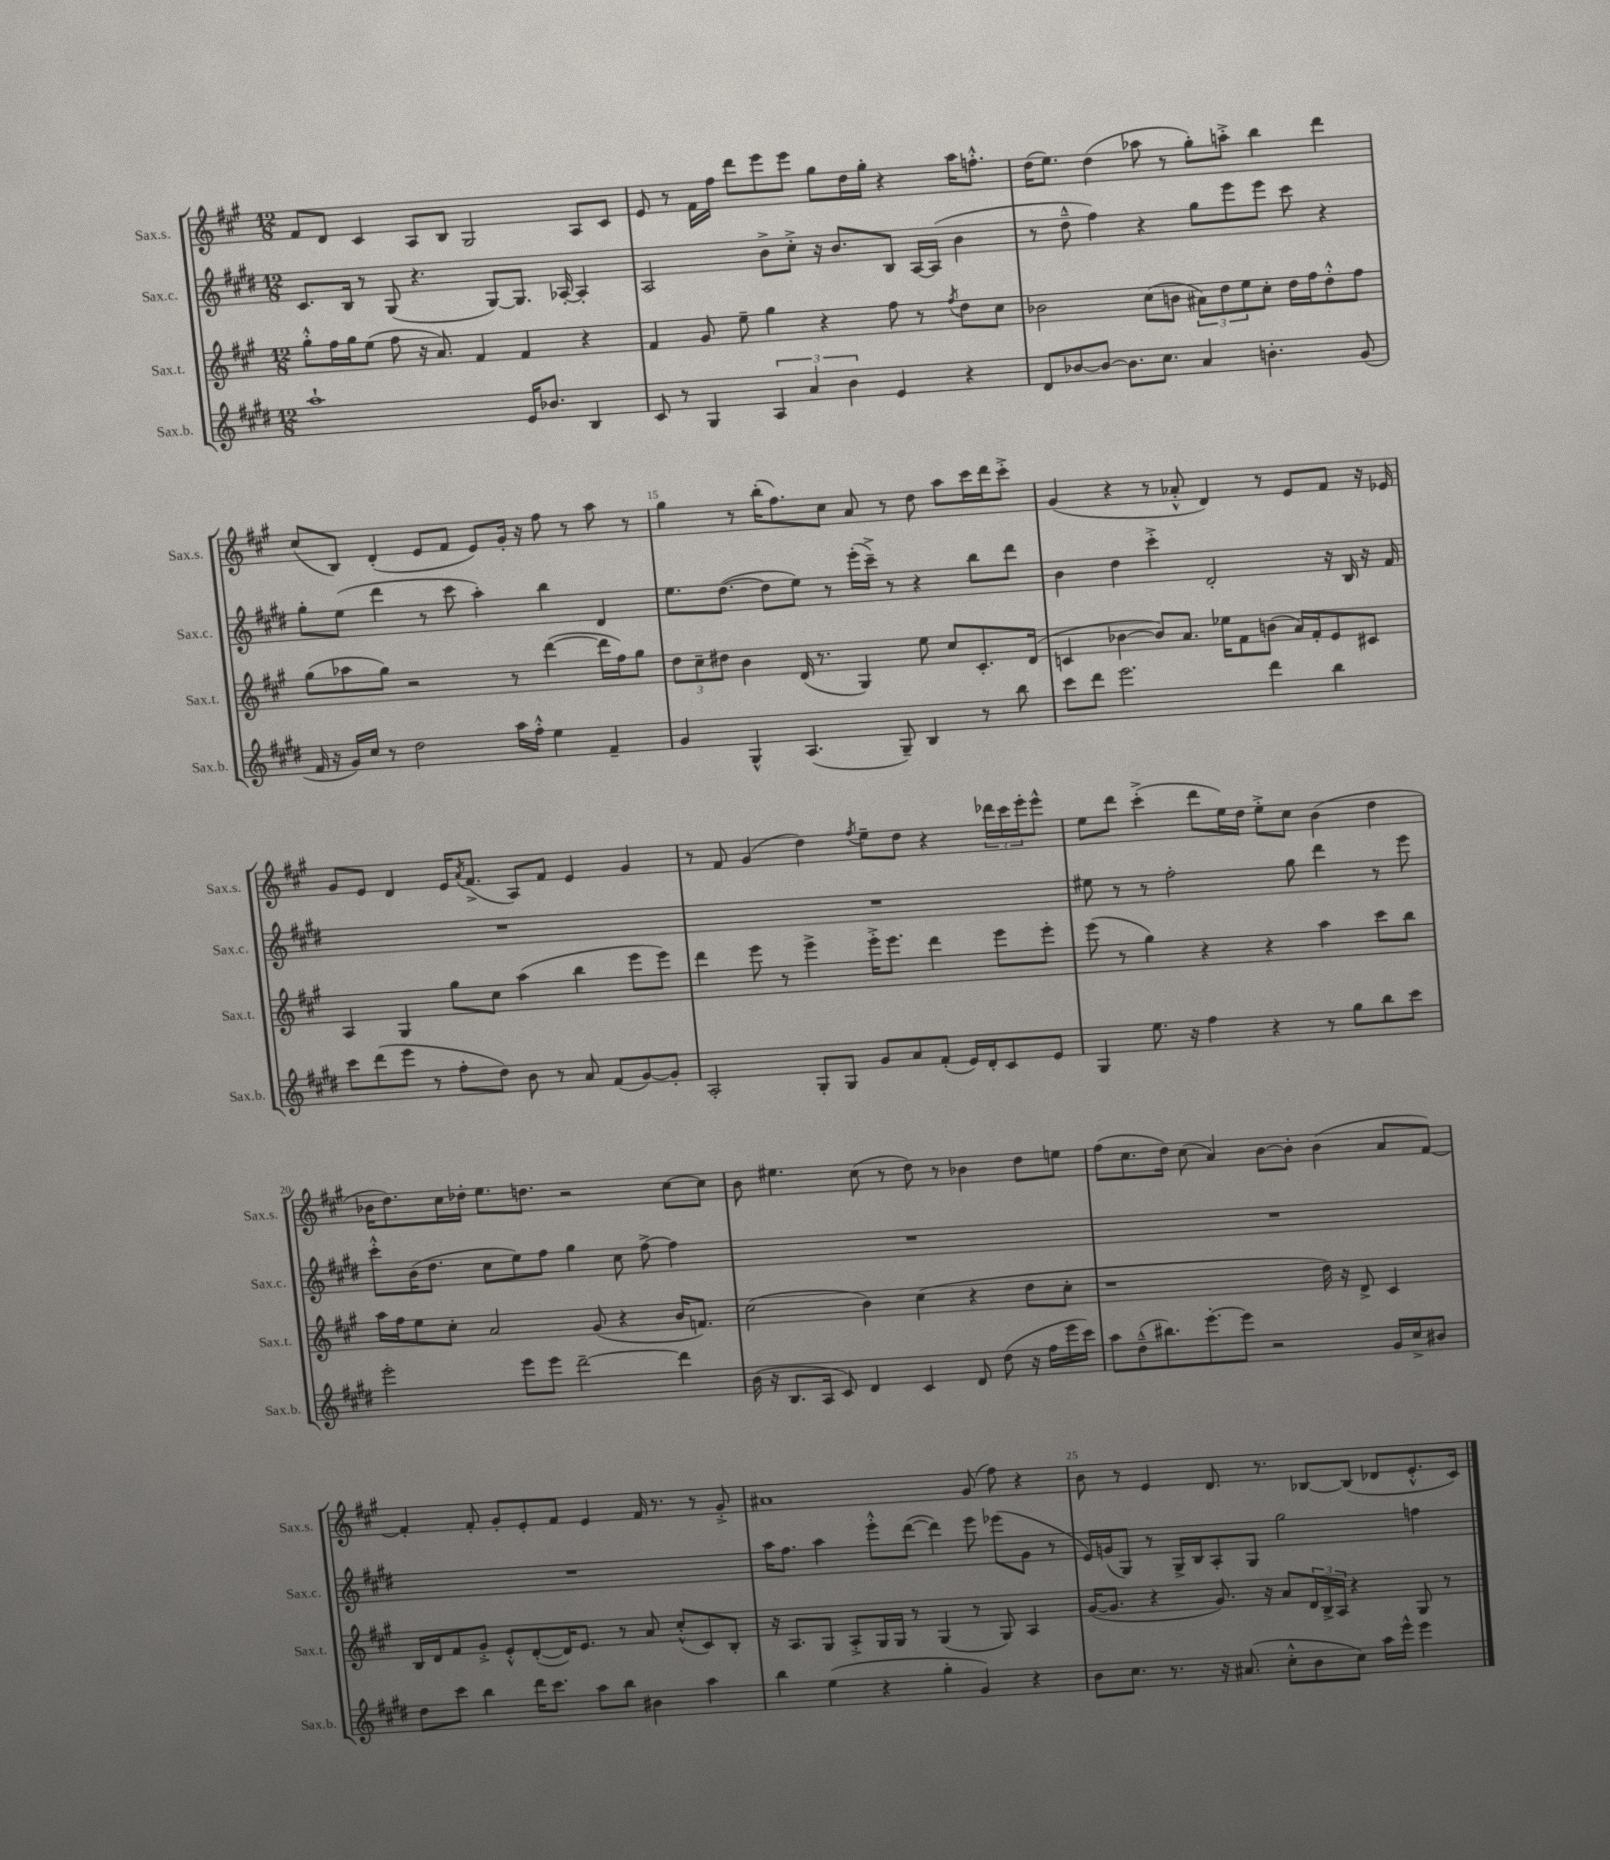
<<
\new StaffGroup <<
\new Staff = "s0" \with { instrumentName = "Sax.s." shortInstrumentName = "Sax.s." } {
    \clef treble \key a \major \numericTimeSignature \time 12/8
    fis'8 d'8 cis'4 a8 b8 gis2 a8 cis'8 |
    e'8 r8 fis'16 fis''16 d'''8 e'''8 e'''8 gis''8 d''16 gis''16-. r4 a''16 f''8.-.-^ |
    d''16( e''8.) d''4( aes''8 r8 gis''8-.) a''8-.-> b''4 d'''4 |
    cis''8( b8) d'4-.( e'8 fis'8 e'8) gis'16-. r16 fis''8 r8 a''8 r8 |
    gis''4 r8 b''16-.( fis''8.) cis''8 a'8 r8 d''8 a''8 cis'''16 d'''16 cis'''8-.-> |
    gis'4( r4 r8 aes'8-.-^ d'4) r8 e'8 fis'8 r16 ees'16 |
    gis'8 e'8 d'4 e'16 \acciaccatura { a'8 } fis'8.->( a8) fis'8 e'4 gis'4 |
    r8 fis'8 gis'4( d''4) \acciaccatura { fis''8 } e''8-- d''8 r4 \tuplet 3/2 { des'''16 cis'''16 e'''16-. } e'''8-^ |
    e''8 d'''8 cis'''4-.->( d'''8 e''16) d''16 e''8-.-> cis''8 b'4( d''4 |
    bes'16 d''8.) cis''16 des''16-. e''8. d''8. r2 cis''8~ cis''8 |
    b'8 eis''4. cis''8( r8 d''8) r8 bes'4 d''8 e''8 |
    fis''8( cis''8. d''16) cis''8( a'4) b'8~ b'8-. b'4( a'8 fis'8~) |
    fis'4-. fis'8-. gis'8-. e'8-. fis'8 e'4 fis'16 r8. r8 gis'8-.-> |
    ais'1 gis'8( fis''8) r4 |
    b'8 r8 e'4 d'8. r8. bes8~ bes8( des'8 e'8.-.-^ cis'16) \bar "|." |
}
\new Staff = "s1" \with { instrumentName = "Sax.c." shortInstrumentName = "Sax.c." } {
    \clef treble \key e \major \numericTimeSignature \time 12/8
    cis'8. b16 r8 gis8( r4. gis8~) gis8. aes16~-. aes4-. |
    a2 b'8-> cis''8-.-> r16 b'8. b8 a16~ a16( b'4 |
    r8 dis''8---^ fis''4) r4 gis''8 e'''8 e'''8 cis'''8 r4 |
    gis''8-. e''8( dis'''4 r8 cis'''8 a''4-.) b''4 dis'4 |
    e''8. dis''8.~( dis''8 e''8) r8 e'''16-.( cis'''16--->) r8 r4 b''8 dis'''8 |
    b'4 dis''4 cis'''4-.-> dis'2-. r16 b16 r16 fis'16 |
    R1. |
    R1. |
    eis''8 r8 r8 fis''2-. gis''8 dis'''4 r8 e'''8 |
    cis'''8-.-^ b'16( dis''8. cis''8 e''8) fis''8 gis''4 cis''8 fis''8~-> fis''4 |
    R1. |
    R1. |
    R1. |
    a''16 fis''8. a''4 e'''8-.-^ dis'''8~( dis'''4) e'''8 ees'''8( gis'8 r8 |
    e'16) g'16( gis8) r8 gis16-> b16 a8-. gis8 gis''2 f''4 \bar "|." |
}
\new Staff = "s2" \with { instrumentName = "Sax.t." shortInstrumentName = "Sax.t." } {
    \clef treble \key a \major \numericTimeSignature \time 12/8
    gis''8-.-^ fis''16 gis''16 e''8( fis''8 r16 a'8.) fis'4 fis'4 r4 |
    fis'4 gis'8 e''8-- gis''4 r4 fis''8 r8 \acciaccatura { fis''8 } d''8 cis''8 |
    bes'2 cis''8( b'8 \tuplet 3/2 { ais'8) d''8 e''8 } cis''8-. d''16 fis''16 d''8-.-^ fis''8 |
    gis''8( aes''8 gis''8) r2 r8 d'''4~( d'''16 fis''16) gis''8 |
    \tuplet 3/2 { d''8 cis''8-- dis''8 } b'4 d'16( r8. gis4) e''8 cis''8 cis'8.-. d'16( |
    c'4 bes'4~ bes'8) a'8. ees''16 fis'8 b'8( a'16) fis'16-. e'8 cis'8 |
    a4 gis4 gis''8 cis''8 a''4( b''4 e'''8 e'''8) |
    d'''4 e'''8 r8 e'''4-> e'''16-.-> e'''8. d'''4 e'''8 e'''8-. |
    e'''8( r8 gis''4) r4 r4 a''4 cis'''8 b''8 |
    a''16 fis''16 e''8 cis''8-. a'2 gis'8( r4 b'16 f'8.) |
    cis''2( b'4) cis''4( r4 d''8 cis''8-. |
    r1 d''16) r16 d'8-> cis'4 |
    b16 d'16 fis'8 gis'8-.-> e'8-.-^ d'8~-.( d'16) e'8. r8 a'8 cis''8-.-^( cis'8) b8-. |
    r16 a8. gis8 a8-.-> gis16 gis16 r8 gis4( r8 gis8) a4 |
    gis'16~( gis'8. r4 gis'8.) r16 a'8 \tuplet 3/2 { d'16 b16-> a16 } r4 gis8 r8 \bar "|." |
}
\new Staff = "s3" \with { instrumentName = "Sax.b." shortInstrumentName = "Sax.b." } {
    \clef treble \key e \major \numericTimeSignature \time 12/8
    a''1-! e'16 bes'8. b4 |
    cis'8 r8 gis4 \tuplet 3/2 { a4 a'4 b'4 } e'4 r4 |
    dis'8 bes'8~ bes'8~ bes'8. cis''8. a'4 b'4.-. gis'8( |
    fis'16 r16 gis'16) cis''16 r8 dis''2 a''16 fis''16-.-^ e''4 fis'4-- |
    gis'4 gis4-^ a4.( gis8--) b4 r8 b''8 |
    cis'''8 dis'''8 e'''2. dis'''4 b''4 |
    cis'''8 dis'''8( e'''8 r8 fis''8-. dis''8) b'8 r8 a'8 fis'8( gis'8~) gis'8-. |
    a2-. gis8-. gis8 gis'8 a'8 fis'8-.( e'16) dis'16-. cis'8 e'8 |
    gis4 e''8. r16 fis''4 r4 r8 gis''8 b''8 cis'''8 |
    e'''2-. e'''8 e'''8 dis'''2~-- dis'''4 |
    b'16( r16 b8. a16 cis'8) dis'4 cis'4 dis'8 dis''8( r16 fis''16 e'''16 cis'''16) |
    a''8 dis''8---^( bis''8.) e'''8.~-. e'''8 r2 gis'16 cis''16-> bis'8 |
    dis''8 cis'''8 b''4 dis'''16 cis'''8. a''8 b''8 bis'4 a''4 |
    b''4 e''4( r4 gis''4-. gis'4) r4 |
    b'8 cis''8. r8. r16 ais'8.( cis''8-.-^ b'8 cis''8) a''16 e'''16-^ e'''4 \bar "|." |
}
>>
>>
\layout { \context { \Score currentBarNumber = #11 \override BarNumber.break-visibility = ##(#f #t #t) barNumberVisibility = #(every-nth-bar-number-visible 5) } }
